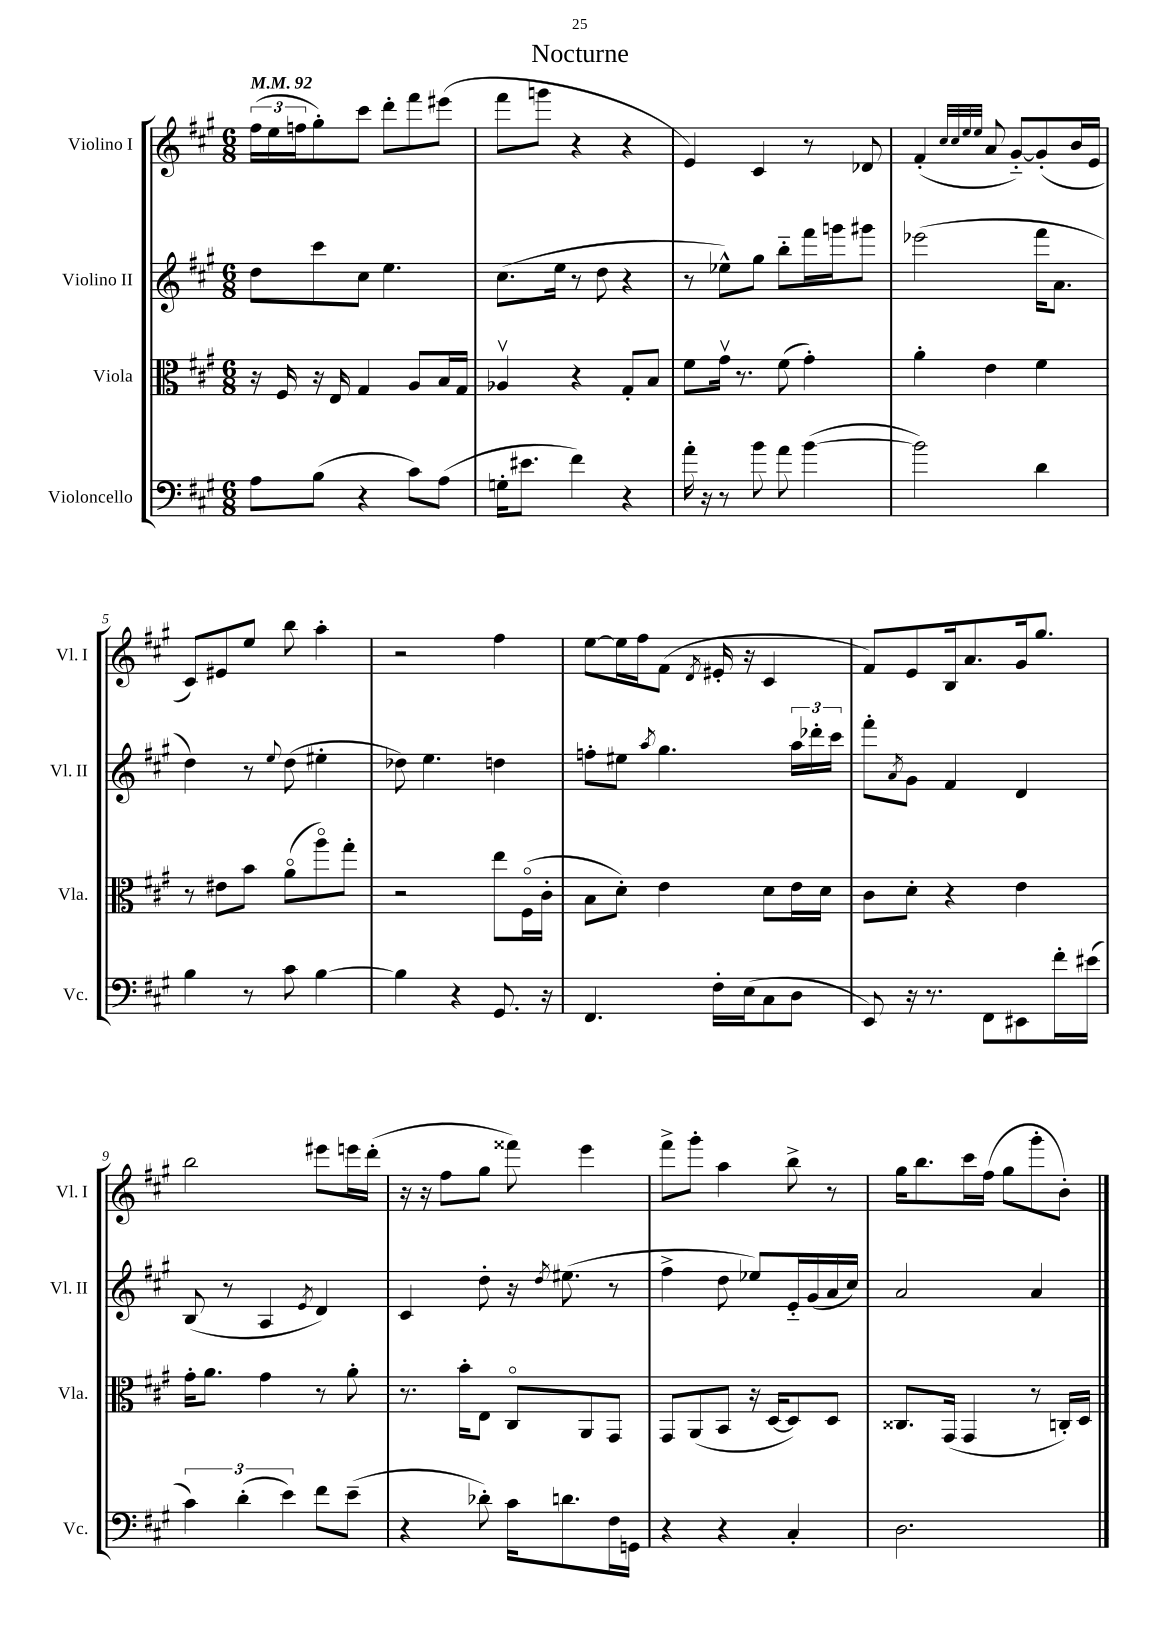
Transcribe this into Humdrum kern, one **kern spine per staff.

**kern	**kern	**kern	**kern
*part4	*part3	*part2	*part1
*staff4	*staff3	*staff2	*staff1
*I"Violoncello	*I"Viola	*I"Violino II	*I"Violino I
*I'Vc.	*I'Vla.	*I'Vl. II	*I'Vl. I
*clefF4	*clefC3	*clefG2	*clefG2
*k[f#c#g#]	*k[f#c#g#]	*k[f#c#g#]	*k[f#c#g#]
*M6/8	*M6/8	*M6/8	*M6/8
*MM92	*MM92	*MM92	*MM92
=1	=1	=1	=1
8A\L	16r	8dd\L	(24ff#\LL
.	.	.	24ee\
.	16F#/	.	.
.	.	.	24ffn\J
(8B\J	16r	8ccc#\	8gg#'\)
.	16E/	.	.
4r	4G#/	8cc#\J	8ccc#\J
.	.	4.ee\	8ddd'\L
8c#\L)	8A/L	.	8fff#\
(8A\J	16B/L	.	(8eee#X\J
.	16G#/JJ	.	.
=2	=2	=2	=2
16Gn'\KL	4A-Xv/	(8.cc#\L	8fff#\L
8.e#X\J	.	.	.
.	.	.	8gggn\J
.	.	16ee\Jk	.
4f#\)	4r	8r	4r
.	.	8dd\	.
4r	8G#'/L	4r	4r
.	8B/J	.	.
=3	=3	=3	=3
16a'\	8f#\L	8r	4e/)
16r	.	.	.
8r	16g#v\Jk	8ee-X^^\L)	.
.	8.r	.	.
8b\	.	8gg#\J	4c#/
8a\	(8f#\	8bb\L	.
([4b\	4g#'\)	16fff#\L	8r
.	.	16gggn\J	.
.	.	8ggg#X\J	8d-X/
=4	=4	=4	=4
2b\])	4a'\	(2eee-X\	(4f#'/
.	.	.	32qqcc#/LLL
.	.	.	32qqcc#/
.	.	.	32qqee/
.	.	.	32qqee/JJJ
.	4e\	.	8a/
.	.	.	[8g#/L)
4d\	4f#\	16fff#\KL	(8g#'/]
.	.	8.a\J	.
.	.	.	16b/L
.	.	.	16e/JJ
!!LO:LB:g=z
=5	=5	=5	=5
4B\	8r	4dd\)	8c#/L)
.	8e#X\L	.	8e#X/
8r	8b\J	8r	8ee/J
.	.	8qqee/	.
8c#\	(8a\L	(8dd\	8bb\
[4B\	8aa\)	4ee#X'\	4aa'\
.	8gg#'\J	.	.
=6	=6	=6	=6
4B\]	2r	8dd-X\)	2r
.	.	4.ee\	.
4r	.	.	.
8.GG#/	8ee\L	4ddn\	4ff#\
.	(16F#\L	.	.
16r	16c#'\JJ	.	.
=7	=7	=7	=7
4.FF#/	8B\L	8ffn'\L	[8ee\L
.	8d'\J)	8ee#X\J	16ee\L]
.	.	.	16ff#\J
.	.	8qaa/	.
.	4e\	4.gg#\	(8f#\J
.	.	.	8qd/
16F#'\LL	.	.	16e#X'/
(16E\J	.	.	16r
8C#\	8d\L	.	4c#/
8D\J	16e\L	24aa\LL	.
.	.	24ddd-X'\	.
.	16d\JJ	.	.
.	.	24ccc#\JJ	.
=8	=8	=8	=8
8EE/)	8c#\L	8fff#'\L	8f#/L)
.	.	8qa/	.
16r	8d'\J	8g#\J	8e/
8.r	.	.	.
.	4r	4f#/	16B/k
.	.	.	8.a/
8FF#\L	.	.	.
8EE#X\	4e\	4d/	16g#/k
.	.	.	8.gg#/J
16f#'\L	.	.	.
(16e#X\JJ	.	.	.
!!LO:LB:g=z
=9	=9	=9	=9
6c#\)	16g#'\KL	(8B/	2bb\
.	8.a\J	.	.
.	.	8r	.
(6d'\	.	.	.
.	4g#\	4A/	.
6e\)	.	.	.
.	.	8qe/	.
8f#\L	8r	4d/)	8eee#X\L
(8e~\J	8a'\	.	16eeen\L
.	.	.	(16ddd'\JJ
=10	=10	=10	=10
4r	8.r	4c#/	16r
.	.	.	16r
.	.	.	8ff#\L
.	16b'\KL	.	.
8d-X'\)	8E\J	8dd'\	8gg#\J
16c#\KL	8C#/L	16r	8fff##X\)
.	.	8qdd/	.
8.dn\	.	(8.ee#X\	.
.	8AA/	.	4eee\
16F#\L	8GG#/J	8r	.
16GGn\JJ	.	.	.
=11	=11	=11	=11
4r	8GG#/L	4ff#^\	8fff#^\L
.	(8AA/	.	8ggg#'\J
4r	8BB/J	8dd\	4aa\
.	16r	8ee-X/L)	.
.	[16D/KL	.	.
4C#'/	8D/])	16e/L	8bb^\
.	.	(16g#/	.
.	8D/J	16a/	8r
.	.	16cc#/JJ)	.
=12	=12	=12	=12
2.D\	8.C##X/L	2a/	16gg#\KL
.	.	.	8.bb\
.	(16GG#/Jk	.	.
.	4GG#/	.	16ccc#\L
.	.	.	(16ff#\JJ
.	.	.	8gg#\L
.	8r	4a/	8ggg#'\
.	16Cn'/LL)	.	8b'\J)
.	16D/JJ	.	.
==	==	==	==
*-	*-	*-	*-
